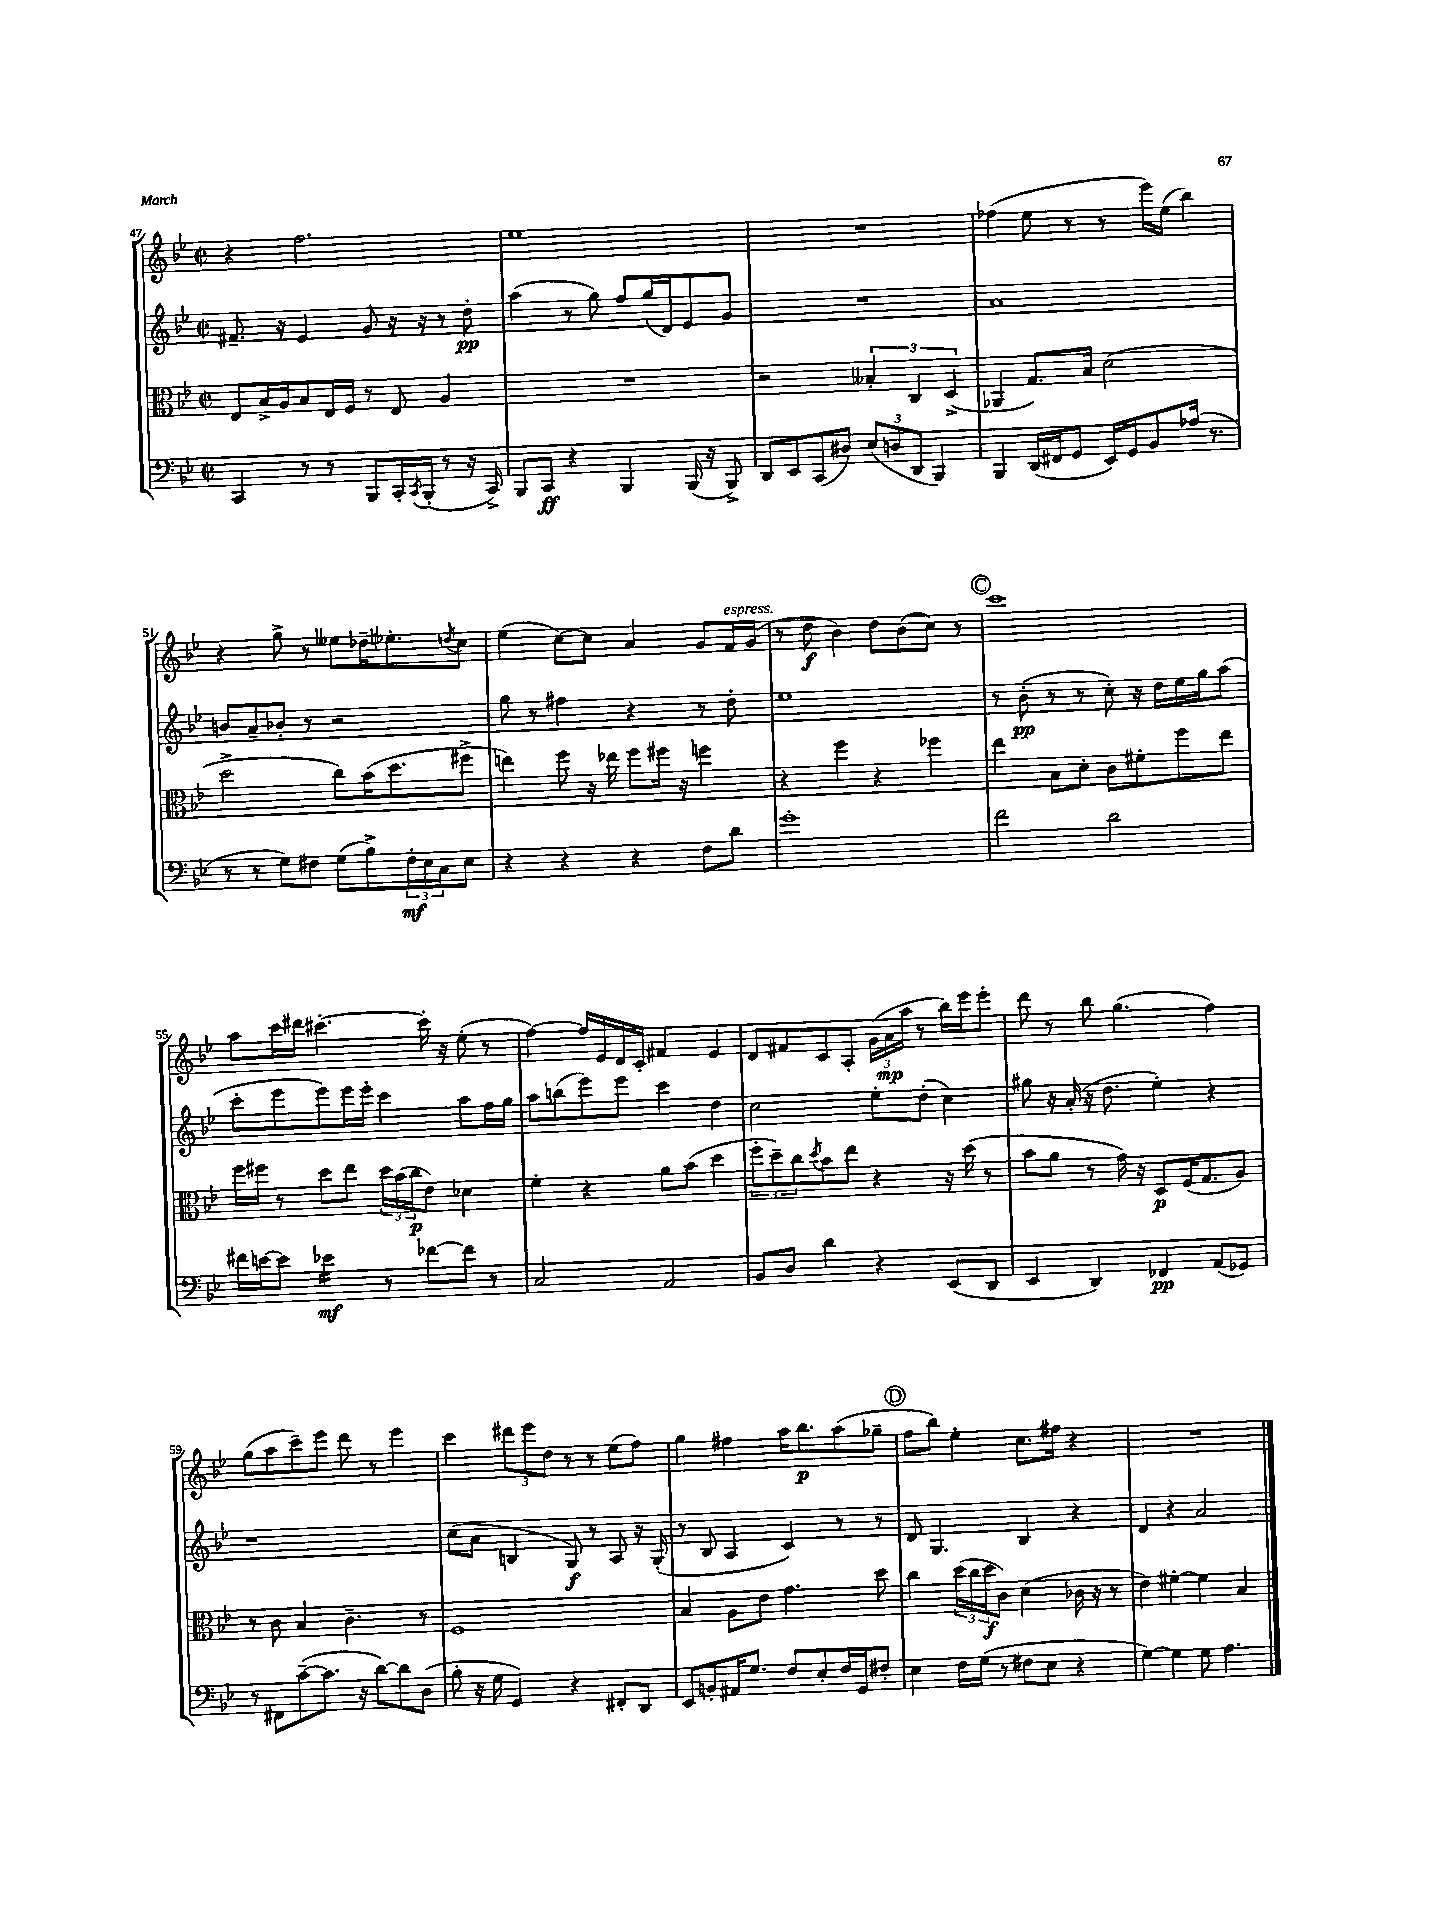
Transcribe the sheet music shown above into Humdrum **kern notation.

**kern	**kern	**kern	**kern
*staff4	*staff3	*staff2	*staff1
*clefF4	*clefC3	*clefG2	*clefG2
*k[b-e-]	*k[b-e-]	*k[b-e-]	*k[b-e-]
*M2/2	*M2/2	*M2/2	*M2/2
*met(c|)	*met(c|)	*met(c|)	*met(c|)
4CC/	8E-/L	8.f#~/	4r
.	16B-^/L	.	.
.	16A/J	16r	.
8r	8B-/	4e-/	2.ff\
8r	16E-/L	.	.
.	16F/JJ	.	.
8BBB-/L	8r	8g/	.
16CC'/L	8E-/	16r	.
8qCC/	.	.	.
(16BBB-'/JJ	.	16r	.
8r	4A/	8r	.
16r	.	8dd'\	.
16CC^/)	.	.	.
=	=	=	=
8BBB-/L	1r	(4aa\	1ee-
8CC/J	.	.	.
4r	.	8r	.
.	.	8gg\)	.
4BBB-/	.	8ff/L	.
.	.	(16gg/L	.
.	.	16d/J)	.
(16BBB-/	.	8e-/	.
16r	.	.	.
8BBB-^/)	.	8g/J	.
=	=	=	=
8DD/L	2r	1r	1r
8EE-/	.	.	.
(8CC/	.	.	.
8D#/J)	.	.	.
(12E-/L	6B--'/	.	.
12D/	.	.	.
12DD/J	6C/	.	.
4BBB-/)	.	.	.
.	(6D^/	.	.
=	=	=	=
4BBB-/	4AA-/	1a	(4ff-\
(16DD/LL	8.G/L)	.	8ee-\
16FF#/J	.	.	.
8GG/J	.	.	8r
.	16B-/Jk	.	.
16EE-/LL)	(2d\	.	8r
16GG/J	.	.	.
8BB-/	.	.	16eee-\LL)
.	.	.	(16ee-\JJ
(16A-/Jk	.	.	4bb-\)
8.r	.	.	.
=	=	=	=
8r	2dd^\	8b/L	4r
8r	.	8a~/	.
8G\L)	.	8b-'/J	8gg^\
8F#\J	.	8r	8r
(8G\L	8cc\L)	2r	8ee--\L
8B-^\)	(16b-\K	.	16dd-~\K
.	8.dd\	.	8.ee-'\
24F#'\L	.	.	.
24E-\	.	.	.
24C\J	.	.	.
.	.	.	8qdd/
8E-\J	8ff#^\J	.	8cc\J
=	=	=	=
4r	4ee\)	8gg\	(4ee-\
.	.	8r	.
4r	8ff\	4ff#\	[8cc\L)
.	16r	.	8cc\]J
.	16ee-\	.	.
4r	8ff\L	4r	4a/
.	16ff#\Jk	.	.
.	16r	.	.
8F\L	4ff\	8r	8g/L
8d\J	.	8dd'\	16f/L
.	.	.	(16g/JJ
=	=	=	=
1g'	4r	1ee-	8r
.	.	.	8dd\
.	4ff\	.	4b-\)
.	4r	.	8dd\L
.	.	.	(8b-\
.	4ff-\	.	8cc\J)
.	.	.	8r
=	=	=	=
2f\	4ee-\	8r	1ccc
.	.	(8b-'\	.
.	8B-\L	8r	.
.	8d'\J	8r	.
2d\	8c\L	8cc'\)	.
.	8f#'\	16r	.
.	.	16dd\LL	.
.	8ff\	16ee-\	.
.	.	16gg\J	.
.	8ee-\J	(8aa\J	.
=	=	=	=
16f#\LL	16ff\LL	8ccc'\L	8aa\L
[16e\J	16ff#\JJ	.	.
8e\]J	8r	8eee-\	16ccc\L
.	.	.	16ddd#\JJ
4e-\	8dd\L	8eee-\)	[4.ccc#'\
.	8ee-\J	16eee-\L	.
.	.	16eee-'\JJ	.
8r	24dd\LL	4ccc\	.
.	(24b-\	.	.
.	24cc\J	.	.
[8f-\L	8e-\J)	.	16ccc#'\]
.	.	.	16r
8f-\]J	4d-\	8aa\L	(8ee-'\
8r	.	16ff\L	8r
.	.	16gg\JJ	.
=	=	=	=
2C/	4f'\	8aa\L	[4ff\)
.	.	(8bb\	.
.	4r	8eee-\)	16ff/]LL
.	.	.	16e-/
.	.	8eee-\J	16d/
.	.	.	16c'/JJ
2AA/	8a\L	4ccc\	4f#/
.	(8b-\J	.	.
.	4dd\	4dd\	4e-/
=	=	=	=
8BB-/L	12ff'\L	2cc\	8d/L
.	12dd~\)	.	.
8D/J	.	.	8f#/
.	12cc\	.	.
.	8qdd/	.	.
4d\	8b-\	.	8c/
.	8ee-\J	.	8A'/J
4r	4r	8ee-'\L	(24g\LL
.	.	.	24a\
.	.	.	24aa\JJ
.	.	(8dd'\J	8r
(8EE-/L	16r	4cc\)	16bb-\LL)
.	(16dd\	.	16eee-\J
8DD/J	8r	.	8eee-'\J
=	=	=	=
4EE-/	8b-\L	8gg#\	8ddd\
.	8a\J	16r	8r
.	.	(16a'/	.
4DD/)	8r	16r	8bb-\
.	.	8.dd\	.
.	16g\)	.	(4.gg\
.	16r	.	.
4FF-/	8D/L	4ee-'\)	.
.	(16F/K	.	.
.	8.G/	.	.
(8AA/L	.	4r	4ff\)
8GG-/J)	8A/J)	.	.
=	=	=	=
8r	8r	1r	(8gg\L
8FF#\L	8c\	.	8aa\
([8c~\	4B-/	.	8ccc~\)
8.c\]J	.	.	8eee-\J
.	4.c~\	.	8ddd\
16r	.	.	.
[8d\L)	.	.	8r
8d\]	.	.	4eee-\
(8D\J	8r	.	.
=	=	=	=
8B-'\	1F	(8cc\L	4ccc\
16r	.	8a\J	.
16G\	.	.	.
4GG/)	.	4B/	12ddd#\L
.	.	.	12eee-\
.	.	.	12dd\J
4r	.	8G/)	8r
.	.	8r	8r
8FF#'/L	.	8A/	(8ee-\L
8DD/J	.	16r	8ff\J)
.	.	(16G'/	.
=	=	=	=
8EE-/L	4B-/	8r	4gg\
8BB'/	.	8B-/	.
16AA#/K	8A\L	4A/	4ff#\
8.G/J	.	.	.
.	8e-\J	.	.
8F/L	4.g\	4c/)	16aa\LK
.	.	.	8.bb-\
8E-'/	.	.	.
16F/L	.	8r	(8aa\
16GG/J	.	.	.
8F#'/J	8dd\	8r	8gg-~\J
=	=	=	=
4E-\	4cc\	8d/	8ff\L
.	.	4.G/	8bb-\J)
16F\LL	(24dd\LL	.	4ee-'\
.	24cc\	.	.
(16G\JJ	.	.	.
.	24dd\J	.	.
8r	8c\J)	.	.
8F#\L	(4d\	4B-/	8.cc\L
8E-\J	.	.	.
.	.	.	16ff#\Jk
4r	16c-\	4r	4r
.	16r	.	.
.	8r	.	.
=	=	=	=
[4G\)	4e-\)	4d/	1r
4G\]	[4f#'\	4r	.
8G\	4f#\]	2a/	.
4.A\	.	.	.
.	4B-/	.	.
==	==	==	==
*-	*-	*-	*-
